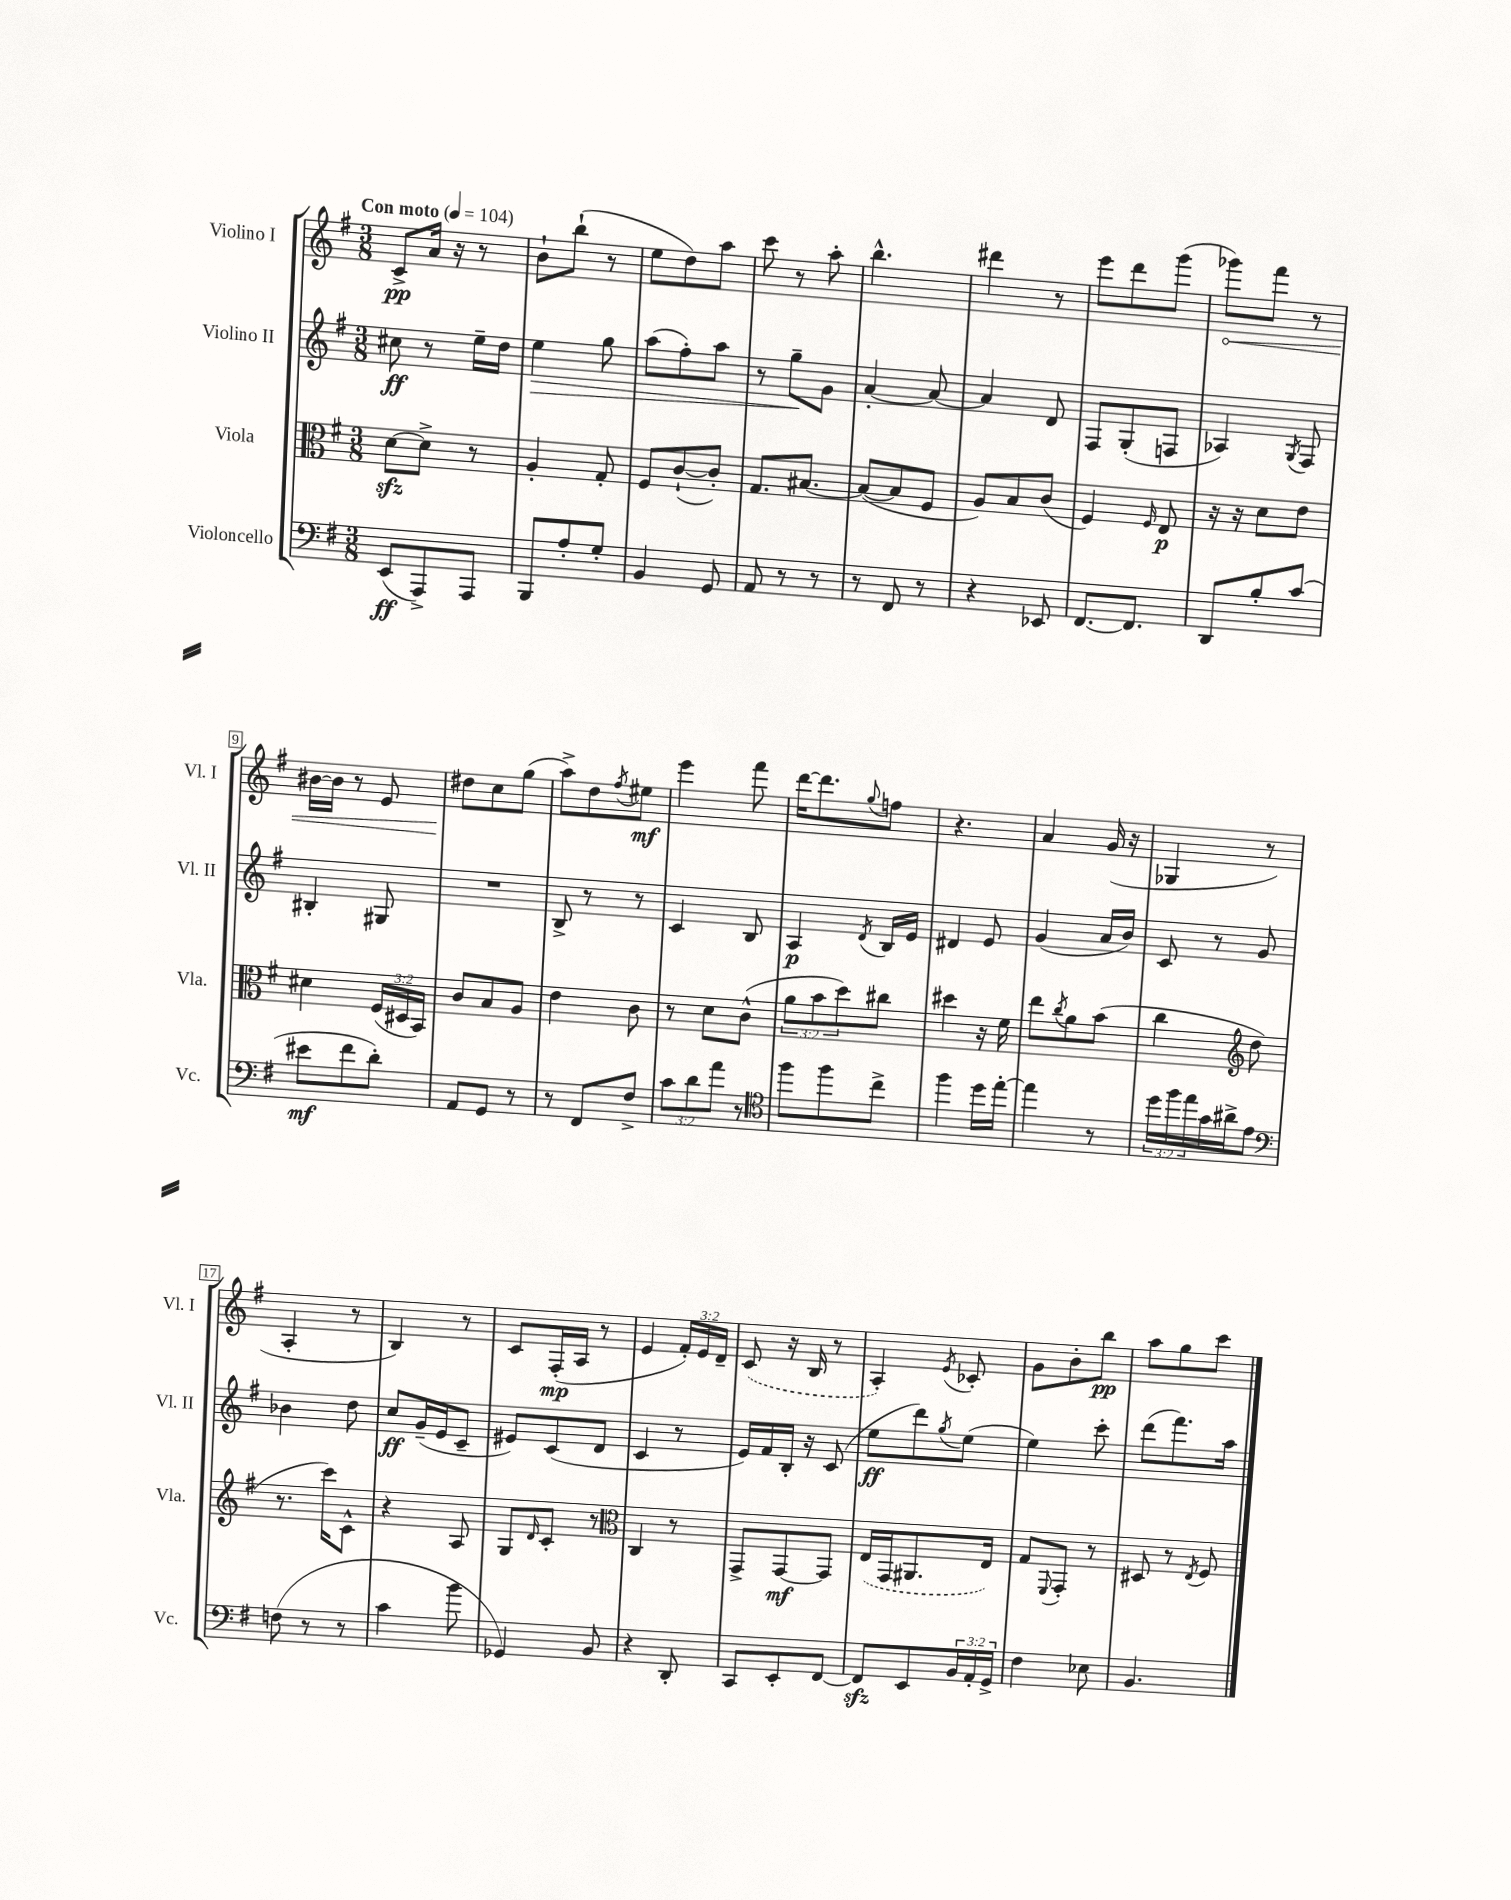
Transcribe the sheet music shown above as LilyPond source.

<<
\new StaffGroup <<
\new Staff = "s0" \with { instrumentName = "Violino I" shortInstrumentName = "Vl. I" } {
    \clef treble \key g \major \numericTimeSignature \time 3/8 \override Staff.TupletNumber.text = #tuplet-number::calc-fraction-text \tempo "Con moto" 4 = 104
    c'8->\pp a'16 r16 r8 |
    b'8-! b''8-!( r8 |
    e''8 d''8) a''8 |
    c'''8 r8 a''8-. |
    b''4.-^ |
    dis'''4 r8 |
    e'''8 d'''8 g'''8( |
    \once \override Hairpin.circled-tip = ##t ges'''8\<) fis'''8 r8 |
    bis'16~ bis'16 r8 e'8 |
    dis''8\! c''8 g''8( |
    a''8->) d''8 \acciaccatura { fis''8 } eis''8\mf |
    e'''4 fis'''8 |
    d'''16~ d'''8. \appoggiatura { g''8 } f''8 |
    r4. |
    a'4 g'16( r16 |
    ges4 r8 |
    a4-. r8 |
    b4) r8 |
    c'8 fis16-.\mp( a16 r8 |
    e'4 \tuplet 3/2 { fis'16-.) e'16 d'16-- } |
    \once \slurDashed c'8( r16 b16 r8 |
    a4-.) \acciaccatura { e'8 } ces'8-. |
    g'8 b'8-. b''8\pp |
    a''8 g''8 c'''8 \bar "|." |
}
\new Staff = "s1" \with { instrumentName = "Violino II" shortInstrumentName = "Vl. II" } {
    \clef treble \key g \major \numericTimeSignature \time 3/8
    cis''8\ff r8 e''16-- d''16 |
    e''4\> g''8 |
    a''8( fis''8-.) a''8 |
    r8 g''8--\! g'8 |
    a'4~-. a'8~ |
    a'4 d'8 |
    fis8 g8-.( f8 |
    aes4) \acciaccatura { g8 } fis8 |
    bis4-. gis8 |
    R4. |
    b8-> r8 r8 |
    c'4 b8 |
    a4\p \acciaccatura { d'8 } b16 e'16 |
    dis'4 e'8 |
    g'4( a'16 b'16) |
    c'8 r8 g'8 |
    bes'4 d''8 |
    c''8\ff g'16--( e'16 c'8-- |
    eis'8) c'8( d'8 |
    c'4 r8 |
    e'16) fis'16 b16-. r16 c'8( |
    e''8\ff d'''8) \acciaccatura { g''8 } e''8( |
    e''4) c'''8-. |
    d'''8( fis'''8.) a''16 \bar "|." |
}
\new Staff = "s2" \with { instrumentName = "Viola" shortInstrumentName = "Vla." } {
    \clef alto \key g \major \numericTimeSignature \time 3/8 \override Staff.TupletNumber.text = #tuplet-number::calc-fraction-text
    d'8~\sfz d'8-> r8 |
    a4-. g8-. |
    fis8 c'8~-!( c'8-.) |
    g8. bis8.~ |
    bis8~( bis8 fis8 |
    a8) b8 c'8( |
    fis4) \grace { fis16 } e8\p |
    r16 r16 d'8 e'8 |
    dis'4 \tuplet 3/2 { fis16( dis16 b,16) } |
    c'8 b8 a8 |
    e'4 c'8 |
    r8 d'8 c'8-^( |
    \tuplet 3/2 { a'8 b'8 d''8) } cis''8 |
    dis''4 r16 fis'16 |
    e''8 \acciaccatura { c''8 } a'8 b'8( |
    c''4 \clef treble d''8 |
    r8. c'''16) c'8-^ |
    r4 a8 |
    g8 \grace { d'16 } c'8-. r8 |
    \clef alto c4 r8 |
    g,8-> g,8~\mf g,8 |
    \once \slurDashed e16( g,16 ais,8. e16) |
    g8 \appoggiatura { fis,8 } g,8-. r8 |
    dis8 r8 \acciaccatura { e8 } fis8 \bar "|." |
}
\new Staff = "s3" \with { instrumentName = "Violoncello" shortInstrumentName = "Vc." } {
    \clef bass \key g \major \numericTimeSignature \time 3/8 \override Staff.TupletNumber.text = #tuplet-number::calc-fraction-text
    e,8\ff( a,,8->) a,,8 |
    b,,8 a8-. g8-. |
    b,4 g,8 |
    a,8 r8 r8 |
    r8 fis,8 r8 |
    r4 ees,8 |
    fis,8.~ fis,8. |
    d,8 b8-. c'8( |
    eis'8\mf fis'8 d'8-.) |
    a,8 g,8 r8 |
    r8 fis,8 fis8-> |
    \tuplet 3/2 { c'8 d'8 a'8 } r8 |
    \clef tenor fis''8 fis''8 c''8-> |
    fis''4 d''16 e''16~-. |
    e''4 r8 |
    \tuplet 3/2 { d''16 fis''16 e''16 } g'16 ais'16-> e'8 |
    \clef bass f8( r8 r8 |
    c'4 b'8 |
    ges,4) b,8 |
    r4 d,8-. |
    c,8 e,8-. fis,8~ |
    fis,8\sfz e,8 \tuplet 3/2 { b,16 a,16-. g,16-> } |
    fis4 ees8 |
    b,4. \bar "|." |
}
>>
>>
\layout { \context { \Score \override BarNumber.stencil = #(make-stencil-boxer 0.1 0.3 ly:text-interface::print) } }
